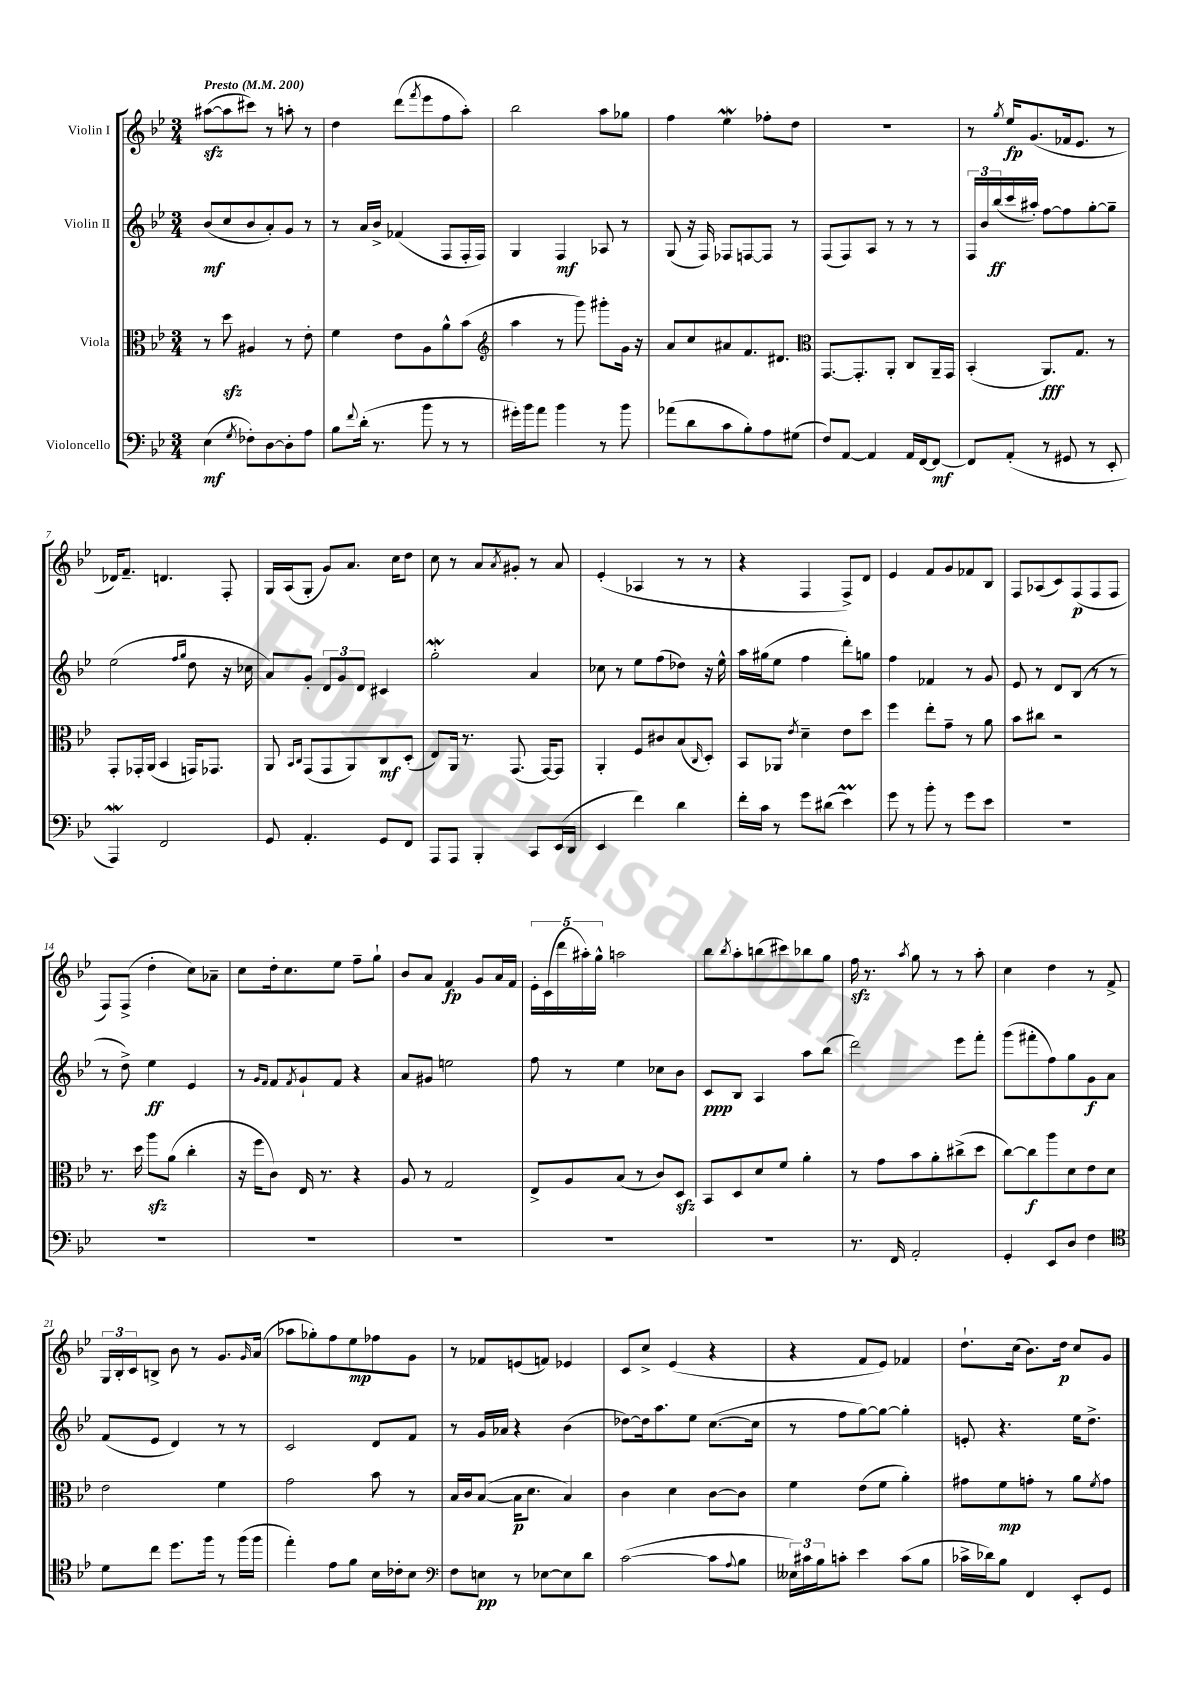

**kern	**kern	**kern	**kern
*staff4	*staff3	*staff2	*staff1
*clefF4	*clefC3	*clefG2	*clefG2
*k[b-e-]	*k[b-e-]	*k[b-e-]	*k[b-e-]
*M3/4	*M3/4	*M3/4	*M3/4
*MM200	*MM200	*MM200	*MM200
(4E-	8r	(8b-	([8aa#
.	8dd	8cc	8aa#]
8qG	.	.	.
8F-')	4A#	8b-	8ccc#)
[8D	.	8a')	8r
8D']	8r	8g	8aa'
8A	8e-'	8r	8r
=	=	=	=
8B-	4f	8r	4dd
8qqf	.	.	.
(16d'	.	16a	.
8.r	.	16b-^	.
.	8e-	(4f-	(8ddd
.	.	.	8qfff
8b-	8A	.	8eee-
8r	8a^^	8F	8ff
8r	(8b-	16F'	8aa')
.	.	16F)	.
=	=	=	=
*	*clefG2	*	*
16g#')	4aa	4G	2bb-
16b-	.	.	.
8a	.	.	.
4b-	8r	4F	.
.	8ggg)	.	.
8r	8ggg#'	8A-	8aa
8b-	16g	8r	8gg-
.	16r	.	.
=	=	=	=
(8a-	8a	(8G	4ff
8d	8cc	16r	.
.	.	16F)	.
8c	8a#	8F-	4ee-
8B-')	8.f	[8F	.
8A	.	8F]	8ff-'
.	8.d#	.	.
(8G#	.	8r	8dd
=	=	=	=
*	*clefC3	*	*
8F)	[8.GG	(8F	2.r
[8AA	.	8F)	.
.	8.GG']	.	.
4AA]	.	8A	.
.	8AA'	8r	.
16AA	8C	8r	.
[16FF	.	.	.
8FF_	16AA~	8r	.
.	16GG	.	.
=	=	=	=
8FF]	(4BB-'	24F	8r
.	.	24b-	.
.	.	(24bb-	.
.	.	.	8qgg
(8AA'	.	16ccc	16ee-
.	.	16aa#')	(8.g
8r	8.AA)	[8ff	.
8GG#	.	8ff]	16f-
.	8.G	.	8.e-
8r	.	[8gg'	.
8EE-'	8r	8gg~]	8r
=	=	=	=
4AAA)	8GG'	(2ee-	16d-)
.	.	.	8.f~
.	16GG-'	.	.
.	(16AA	.	.
2FF	4BB-	.	4.d
.	.	16qqff	.
.	.	16qqgg	.
.	16GG)	8dd	.
.	8.GG-	.	.
.	.	16r	8F'
.	.	16cc-	.
=	=	=	=
8GG	8AA	8a)	16G
.	.	.	(16A
.	16qqBB-	.	.
.	16qqC	.	.
4.AA'	(8GG	8g'	8G'
.	8GG	12d	8g)
.	.	12g	.
.	8AA)	.	8.a
.	.	12d	.
8GG	8C	4c#	.
.	.	.	16cc
8FF	(8D'	.	8dd
=	=	=	=
8AAA	8E-)	2gg'	8cc
8AAA	16AA	.	8r
.	8.r	.	.
4BBB-'	.	.	8a
.	.	.	8qa
.	(8.GG	.	8g#'
8CC	.	4a	8r
.	[16GG)	.	.
(16EE-	8GG]	.	8a
16DD	.	.	.
=	=	=	=
4EE-	4AA'	8cc-	(4e-'
.	.	8r	.
4f)	8F	8ee-	4A-
.	8c#	(8ff	.
4d	(8B-	8dd-)	8r
.	16qqC	.	.
.	8D')	16r	8r
.	.	16ee-^^	.
=	=	=	=
16f'	8BB-	16aa	4r
16c	.	(16gg#	.
8r	8AA-	8ee-	.
.	8qe-	.	.
8g	4d~	4ff	4F
(8d#	.	.	.
4e-)	8e-	8ddd')	8F^)
.	8dd	8gg	8d
=	=	=	=
8g	4ff	4ff	4e-
8r	.	.	.
8b-'	8ee-'	4f-	8f
8r	8g~	.	8g
8g	8r	8r	8f-
8e-	8a	8g	8B-
=	=	=	=
2.r	8b-	8e-	8F
.	8cc#	8r	(8A-
.	2r	8d	8c)
.	.	(8B-	(8F
.	.	8r	8F
.	.	8r	8F
=	=	=	=
2.r	8.r	8r	8F)
.	.	8dd^)	(8F^
.	16dd	.	.
.	8aa	4ee-	4dd'
.	(8a	.	.
.	4cc'	4e-	8cc)
.	.	.	8a-~
=	=	=	=
2.r	16r	8r	8cc
.	16ff	.	.
.	.	16qqg	.
.	.	16qqf	.
.	8c)	8f	16dd'
.	.	.	8.cc
.	.	8qf	.
.	16E-	8g`	.
.	8.r	.	.
.	.	8f	8ee-
.	4r	4r	8ff~
.	.	.	8gg`
=	=	=	=
2.r	8A	8a	8b-
.	8r	8g#	8a
.	2G	2ee	4f
.	.	.	8g
.	.	.	16a
.	.	.	16f
=	=	=	=
2.r	8E-^	8ff	20e-'
.	.	.	(20c
.	.	.	20ddd
.	8A	8r	.
.	.	.	20aa#')
.	.	.	20gg^^
.	(8B-	4ee-	2aa
.	8r	.	.
.	8c)	8cc-	.
.	8D	8b-	.
=	=	=	=
2.r	8BB-	8c	8bb-
.	.	.	8qbb-
.	8D	8B-	8aa'
.	8d	4A	(8bb
.	8f	.	8ccc#)
.	4a'	8aa	8bb-
.	.	(8bb-	8gg
=	=	=	=
8.r	8r	2ddd)	16ff
.	.	.	8.r
.	8g	.	.
16FF	.	.	.
.	.	.	8qaa
2AA'	8b-	.	8gg
.	8a'	.	8r
.	(8cc#^	8eee-	8r
.	8dd	8fff'	8aa'
=	=	=	=
4GG'	[8cc)	(8ggg	4cc
.	8cc]	8fff#'	.
8EE-	8aa	8ff)	4dd
8D	8d	8gg	.
4F	8e-	8g	8r
.	8d	8a	8f^
=	=	=	=
*clefC4	*	*	*
8d	2e-	(8f	24G
.	.	.	24B-'
.	.	.	24c
8cc	.	8e-	8B^
8.dd	.	4d)	8b-
.	.	.	8r
16ff	.	.	.
8r	4f	8r	8.g
(16ff	.	8r	.
.	.	.	16qqg
16ff	.	.	(16a
=	=	=	=
4ee-')	2g	2c	8aa-
.	.	.	8gg-')
8e-	.	.	8ff
8f	.	.	8ee-
16B-	8b-	8d	8ff-
16c-'	.	.	.
8B-	8r	8f	8g
=	=	=	=
*clefF4	*	*	*
8F	16B-	8r	8r
.	16c	.	.
8E	([8B-	16g	8f-
.	.	16a-	.
8r	16B-]	4r	(8e
.	8.d	.	.
[8E-	.	.	8f)
8E-]	4B-)	(4b-	4e-
8d	.	.	.
=	=	=	=
([2c	4c	[8dd-)	8c
.	.	16dd-]	8cc^
.	.	8.aa	.
.	4d	.	(4e-
.	.	8ee-	.
8c]	[8c	([8.cc	4r
8qqA	.	.	.
8B-	8c]	.	.
.	.	16cc]	.
=	=	=	=
24E--)	4f	8r	4r
24c#	.	.	.
24B-	.	.	.
8c'	.	8ff	.
4e-	(8e-	[8gg)	8f
.	8f	8gg_	8e-)
(8c	4a')	4gg']	4f-
8B-	.	.	.
=	=	=	=
16c-^	8g#	8e'	8.dd`
16d-)	.	.	.
8B-	8f	4.r	.
.	.	.	(16cc
4FF	8g'	.	8.b-)
.	8r	.	.
.	.	.	16dd
8EE-'	8a	16ee-	8cc
.	.	8.dd^	.
.	8qf	.	.
8GG	8g	.	8g
==	==	==	==
*-	*-	*-	*-
